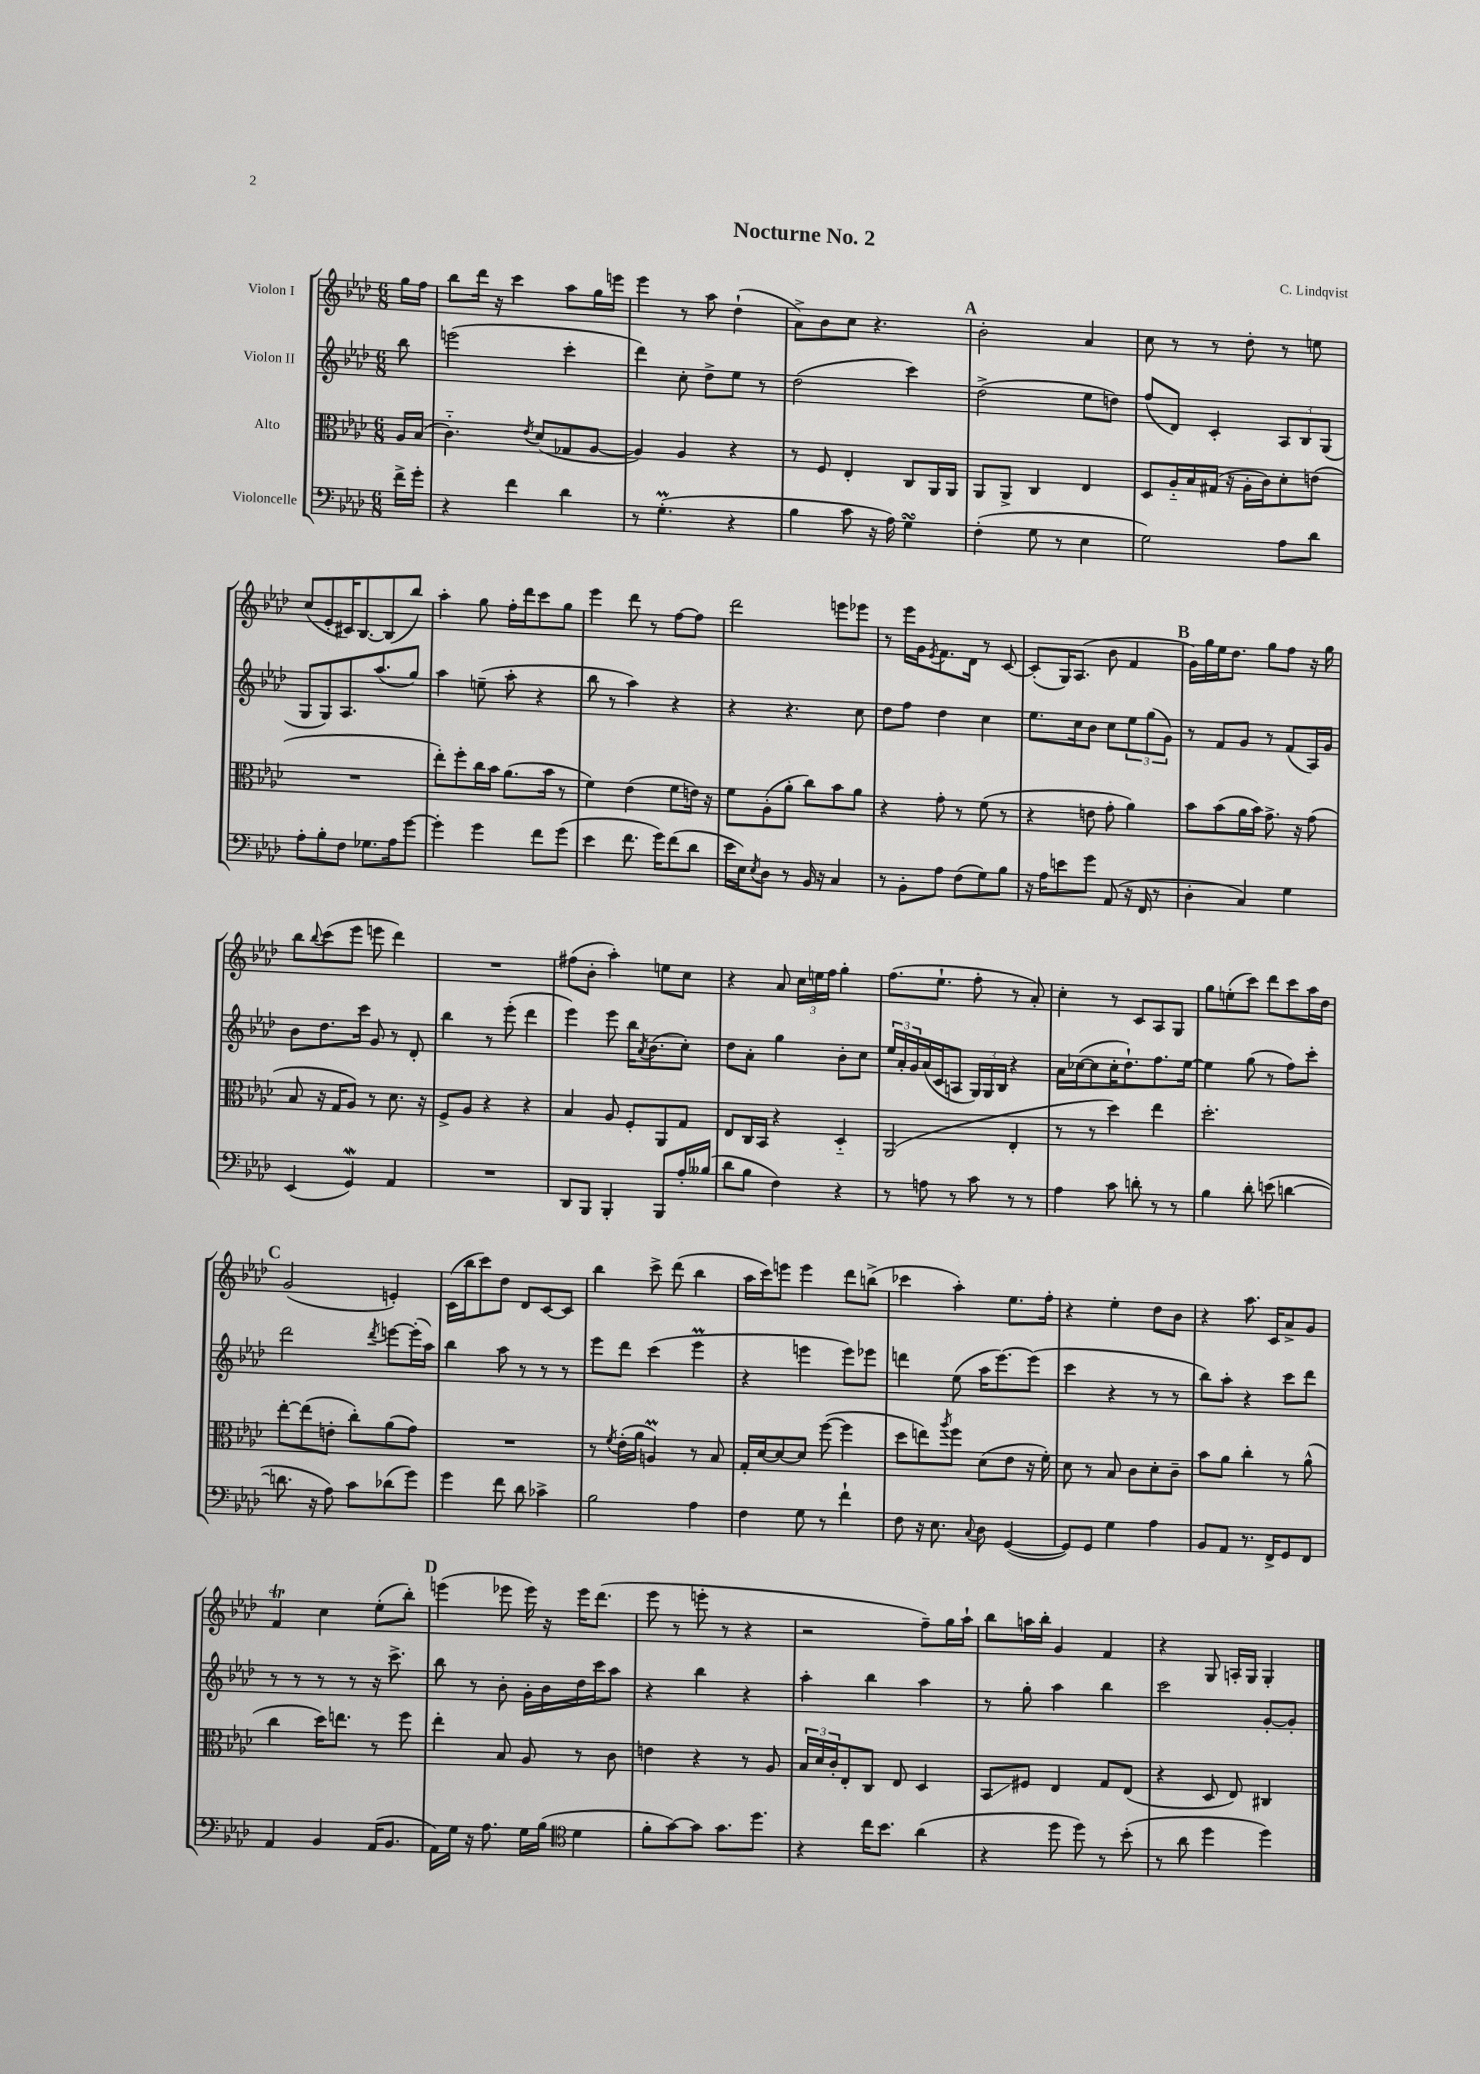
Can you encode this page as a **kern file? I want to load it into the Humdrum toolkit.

**kern	**kern	**kern	**kern
*staff4	*staff3	*staff2	*staff1
*clefF4	*clefC3	*clefG2	*clefG2
*k[b-e-a-d-]	*k[b-e-a-d-]	*k[b-e-a-d-]	*k[b-e-a-d-]
*M6/8	*M6/8	*M6/8	*M6/8
16f^\LL	16A-/LL	8bb-\	16gg\LL
16g'\JJ	(16B-/JJ	.	16ff\JJ
=	=	=	=
4r	4.c'~\)	(2eee\	8bb-\L
.	.	.	16ddd-\Jk
.	.	.	16r
4f\	.	.	4ccc\
.	8qe-/	.	.
.	(8d-/L	.	.
4d-\	8G-/	4ccc'\	8aa-\L
.	[8A-/J	.	16gg\L
.	.	.	16eee\JJ
=	=	=	=
8r	4A-/])	4ddd-\)	4eee-\
(4.G'\	.	.	.
.	4A-/	8cc'\	8r
.	.	8dd-^\L	8aa-\
4r	4r	8ee-\J	(4dd-`\
.	.	8r	.
=	=	=	=
4B-\	8r	(2dd-\	8a-^\L)
.	8F/	.	8b-\
8c\	4E-'/	.	8cc\J
16r	.	.	4.r
16A-\)	.	.	.
4G\	8C/L	4ccc\)	.
.	16AA-/L	.	.
.	16AA-/JJ	.	.
=	=	=	=
(4F'\	8AA-/L	(2dd-^\	2b-'\
.	8AA-^/J	.	.
8G\	4C/	.	.
8r	.	.	.
4E-\	4E-/	8ee-\L	4a-/
.	.	8dd\J)	.
=	=	=	=
2G\)	8D-/L	(8ff/L	8cc\
.	16A-'~/L	8d-/J)	8r
.	16B-/	.	.
.	(16G#/JJ	4c'/	8r
.	16r	.	.
.	16A-'\LL	.	8dd-'\
.	16c\J)	.	.
8A-\L	8d-'\	12A-/L	8r
.	.	12B-/	.
8d-\J	(8e\J	.	8ee\
.	.	(12G/J	.
=	=	=	=
8A-'\L	2.r	8G/L	(8cc/L
8B-'\	.	8G/)	8e-'/
8F\J	.	8.A-/	16c#/K)
.	.	.	[8.B-/
8.G-\L	.	.	.
.	.	(8.aa-/	.
.	.	.	(8B-/]
16A-\k	.	.	.
[8g\J	.	8gg/J)	8bb-/J)
=	=	=	=
4g'\]	8ee-'\L)	4aa-\	4aa-'\
.	8ff'\	.	.
4g\	16cc\L	(8ee~\	8gg\
.	16b-\JJ	.	.
.	(8.a-\L	8aa-'\	16ff'\LL
.	.	.	16ddd-\J
8f\L	.	4r	8ccc\
.	16b-\Jk	.	.
(8g\J	8r	.	8gg\J
=	=	=	=
4e-\	4f\)	8bb-\	4eee-\
.	.	8r	.
8.f\	(4e-\	4aa-\)	8ddd-\
.	.	.	8r
16g\LK)	.	.	.
(8f\	8f\L	4r	[8ff\L
8d-\J	16e\Jk)	.	8ff\]J
.	16r	.	.
=	=	=	=
16e-\LL	8f\L	4r	2ddd-\
16E-\J)	.	.	.
8qE-/	.	.	.
8D-\J	(8A-'\	.	.
8r	8a-'\J	4.r	.
16BB-/	8cc\L)	.	.
16r	.	.	.
4C/	8b-\	.	8eee\L
.	8a-\J	8cc\	8eee-\J
=	=	=	=
8r	4r	8dd-\L	8r
8BB-'\L	.	8ff\J	16eee-\LL
.	.	.	16g\J
.	.	.	8qe-/
8A-\J	8g'\	4dd-\	8.f\
(8F\L	8r	.	.
.	.	.	16d-\Jk
8G\)	(8f\	4cc\	8r
8B-\J	8r	.	[8c/
=	=	=	=
16r	4r	8.ee-\L	(8c'/]L
16A-\LK	.	.	.
8e\	.	.	16G/K)
.	.	16cc\k	(8.A-/J
8g\J	8e\	8b-\J	.
(8AA-/	8g'\	8cc\L	8b-\
16r	4a-\)	12ee-\	4f/
16FF/	.	.	.
.	.	(12gg\	.
8r	.	.	.
.	.	12g\J)	.
=	=	=	=
4D-'\	8b-\L	8r	16g\LL)
.	.	.	16gg\
.	(8b-\	8f/L	16ee-\J
.	.	.	8.dd-\J
4C/)	16a-\L	8g/J	.
.	16b-\JJ)	.	.
.	8.g^\	8r	8gg\L
4G\	.	(8f/L	8ff\J
.	16r	.	.
.	(8g\	16A-/L)	16r
.	.	16g/JJ	16gg\
=	=	=	=
(4EE-/	8B-/	8b-\L	8bb-\L
.	.	.	8qqbb-/
.	16r	8.dd-\	(8ccc\
.	16G/LK	.	.
4GG/)	8A-/J)	.	8eee-\J
.	.	16ccc\Jk	.
.	8r	8g/	8eee\
4AA-/	8.d-\	8r	4ddd-\)
.	.	8d-'/	.
.	16r	.	.
=	=	=	=
2.r	8F^/L	4bb-\	2.r
.	8A-/J	.	.
.	4r	8r	.
.	.	(8eee-'\	.
.	4r	4ddd-\	.
=	=	=	=
8DD-/L	4B-/	4eee-\)	(8ff#\L
8BBB-/J	.	.	8b-'\J
4BBB-'/	8A-/	8eee-\	4aa-'\)
.	8F'/L	16bb-\LK	.
.	.	8qa-/	.
.	.	(8.b-\	.
8BBB-/L	8AA-/	.	8ee\L
16A-'/L	8G/J	8cc'\J)	8cc\J
(16B--/JJ	.	.	.
=	=	=	=
8d-\L	8E-/L	8dd-\L	4r
8B-\J	16C/L	8a-'\J	.
.	16BB-/JJ	.	.
4F\)	4r	4gg\	8a-/
.	.	.	24cc\LL
.	.	.	24ee\
.	.	.	24ff\JJ
4r	4D-'~/	8b-'\L	4gg'\
.	.	8cc\J	.
=	=	=	=
8r	(2AA-/	24ee-/LL	(8.ff\L
.	.	24a-'/	.
.	.	24g/	.
8A\	.	(16a-/	.
.	.	16c/J	8.ee-`\J
8r	.	8A/J	.
8c\	.	24G/LL)	8ff'\
.	.	24G/	.
.	.	24B-/JJ	.
8r	4E-'/	4r	8r
8r	.	.	8a-'/)
=	=	=	=
4A-\	8r	16a-\LL	4cc'\
.	.	([16cc-\J	.
.	8r	8cc-\]	.
8c\	4dd-\)	16cc-'\K	8r
.	.	8.dd-`\)	.
8d'\	.	.	8c/L
8r	4ee-\	8.ff\	8A-/
8r	.	.	8G/J
.	.	[16ee-\Jk	.
=	=	=	=
4B-\	2.dd-'\	4ee-\]	8gg\L
.	.	.	(8ee'\
8d-'\	.	(8gg\	8ccc\J)
(8e\	.	8r	8ddd-\L
[4d\	.	8ff\L)	8ccc\
.	.	8ccc'\J	16aa-\L
.	.	.	16dd-\JJ
=	=	=	=
8.d\]	[8ee-'\L	2ddd-\	(2g/
.	(8ee-\]	.	.
16r	.	.	.
8A-\)	8e'\J	.	.
8c\L	8cc'\L)	.	.
.	.	8qddd-/	.
(8d-\	(8a-\	[8eee\L	4e'/)
8g\J)	8g\J)	(16eee'\]L	.
.	.	16aa-\JJ)	.
=	=	=	=
4g\	2.r	4bb-\	(16c\LL
.	.	.	16bb-\J
.	.	.	8ccc\)
8f\	.	8aa-\	8dd-\J
8d-\	.	8r	8d-/L
4c-^\	.	8r	[8c/
.	.	8r	8c/]J
=	=	=	=
2B-\	8r	8eee-\L	4bb-\
.	8qf/	.	.
.	(16e-'\LL	8ddd-\J	.
.	16a-\JJ	.	.
.	4A/)	(4ccc\	8ccc^\
.	.	.	(8ddd-\
4A-\	8r	4eee-\	4bb-\
.	8B-/	.	.
=	=	=	=
4F\	16G'/LL	4r	16aa-\LL
.	[16d-/J	.	16ccc\J)
.	8d-/_	.	8eee\J
8G\	8d-/]J	4eee\	4eee\
8r	([8ff\	.	.
4f`\	4ff\]	8eee\L)	8ddd-\L
.	.	8eee-\J	(8bb^\J
=	=	=	=
8F\	8dd-\L	4ddd\	4ccc-\
16r	8ee\)	.	.
8.E-\	.	.	.
.	8qaa-/	.	.
.	8ff\J	(8ee-\	4aa-'\)
8qqC/	.	.	.
8D-\	(8d-\L	16aa-\LK	.
.	.	[8.eee-\)	.
([4GG/	8e-\J	.	8.ee-\L
.	16r	(8eee-\]J	.
.	16f'\)	.	16ff'\Jk
=	=	=	=
8GG/]L)	8d-\	4ccc\	4r
8GG/J	8r	.	.
4G\	8B-/	4r	4ee-'\
.	8c\L	.	.
4A-\	8d-'\	8r	8dd-\L
.	8c~\J	8r	8b-\J
=	=	=	=
8BB-/L	8b-\L	8bb-\L)	4r
8AA-/J	8a-\J	8aa-'\J	.
8.r	4cc'\	4r	8.aa-\
16FF^/LK	.	.	16c/LK
8GG/	8r	8ccc\L	8a-^/
8FF/J	(8a-^^\	8ddd-\J	8g/J
=	=	=	=
4AA-/	4cc\	8r	4f/
.	.	8r	.
4BB-/	16dd-\LK)	8r	4cc\
.	8.ee\J	.	.
.	.	8r	.
(16AA-/LK	8r	16r	(8ee-'\L
8.BB-/J	.	8.ccc^\	.
.	8ff\	.	8bb-'\J)
=	=	=	=
16AA-\LL)	4ee-'\	8bb-\	(4eee\
16G\JJ	.	.	.
16r	.	8r	.
8.A-\	.	.	.
.	8B-/	8b-'\	8eee-\
16G\LL	8A-/	16g'\LL	16eee-\)
(16B-\JJ	.	16b-\	16r
*clefC4	*	*	*
4d-\	8r	16dd-\	16eee-\LK
.	.	16ccc\J	(8.ddd-\J
.	8c\	8aa-\J	.
=	=	=	=
8f'\L	4e\	4r	8eee-\
[8g\)	.	.	8r
8g\]J	4r	4bb-\	8eee'\
8.g\L	.	.	8r
.	8r	4r	4r
8.dd-\J	.	.	.
.	8A-/	.	.
=	=	=	=
4r	24B-/LL	4aa-'\	2r
.	24d-/	.	.
.	24c'/J	.	.
.	8E-'/	.	.
16cc\LK	8C/J	4bb-\	.
8.b-\J	.	.	.
.	8E-/	.	.
(4a-\	4D-/	4aa-\	8ff~\L)
.	.	.	16gg\L
.	.	.	16aa-`\JJ
=	=	=	=
4r	8BB-/L	8r	8bb-\L
.	8F#/J	8gg'\	16aa\L
.	.	.	16bb-'\JJ
8dd-\	4E-/	4aa-\	4g/
8dd-\)	.	.	.
8r	8G/L	4bb-\	4f/
(8b-'\	(8E-/J	.	.
=	=	=	=
8r	4r	2ccc\	4r
8a-\	.	.	.
4dd-\	8D-/	.	8G/
.	8E-/)	.	16A'/LL
.	.	.	16G/JJ
4dd-\)	4C#/	[8g'/L	4G'/
.	.	8g'/]J	.
==	==	==	==
*-	*-	*-	*-
